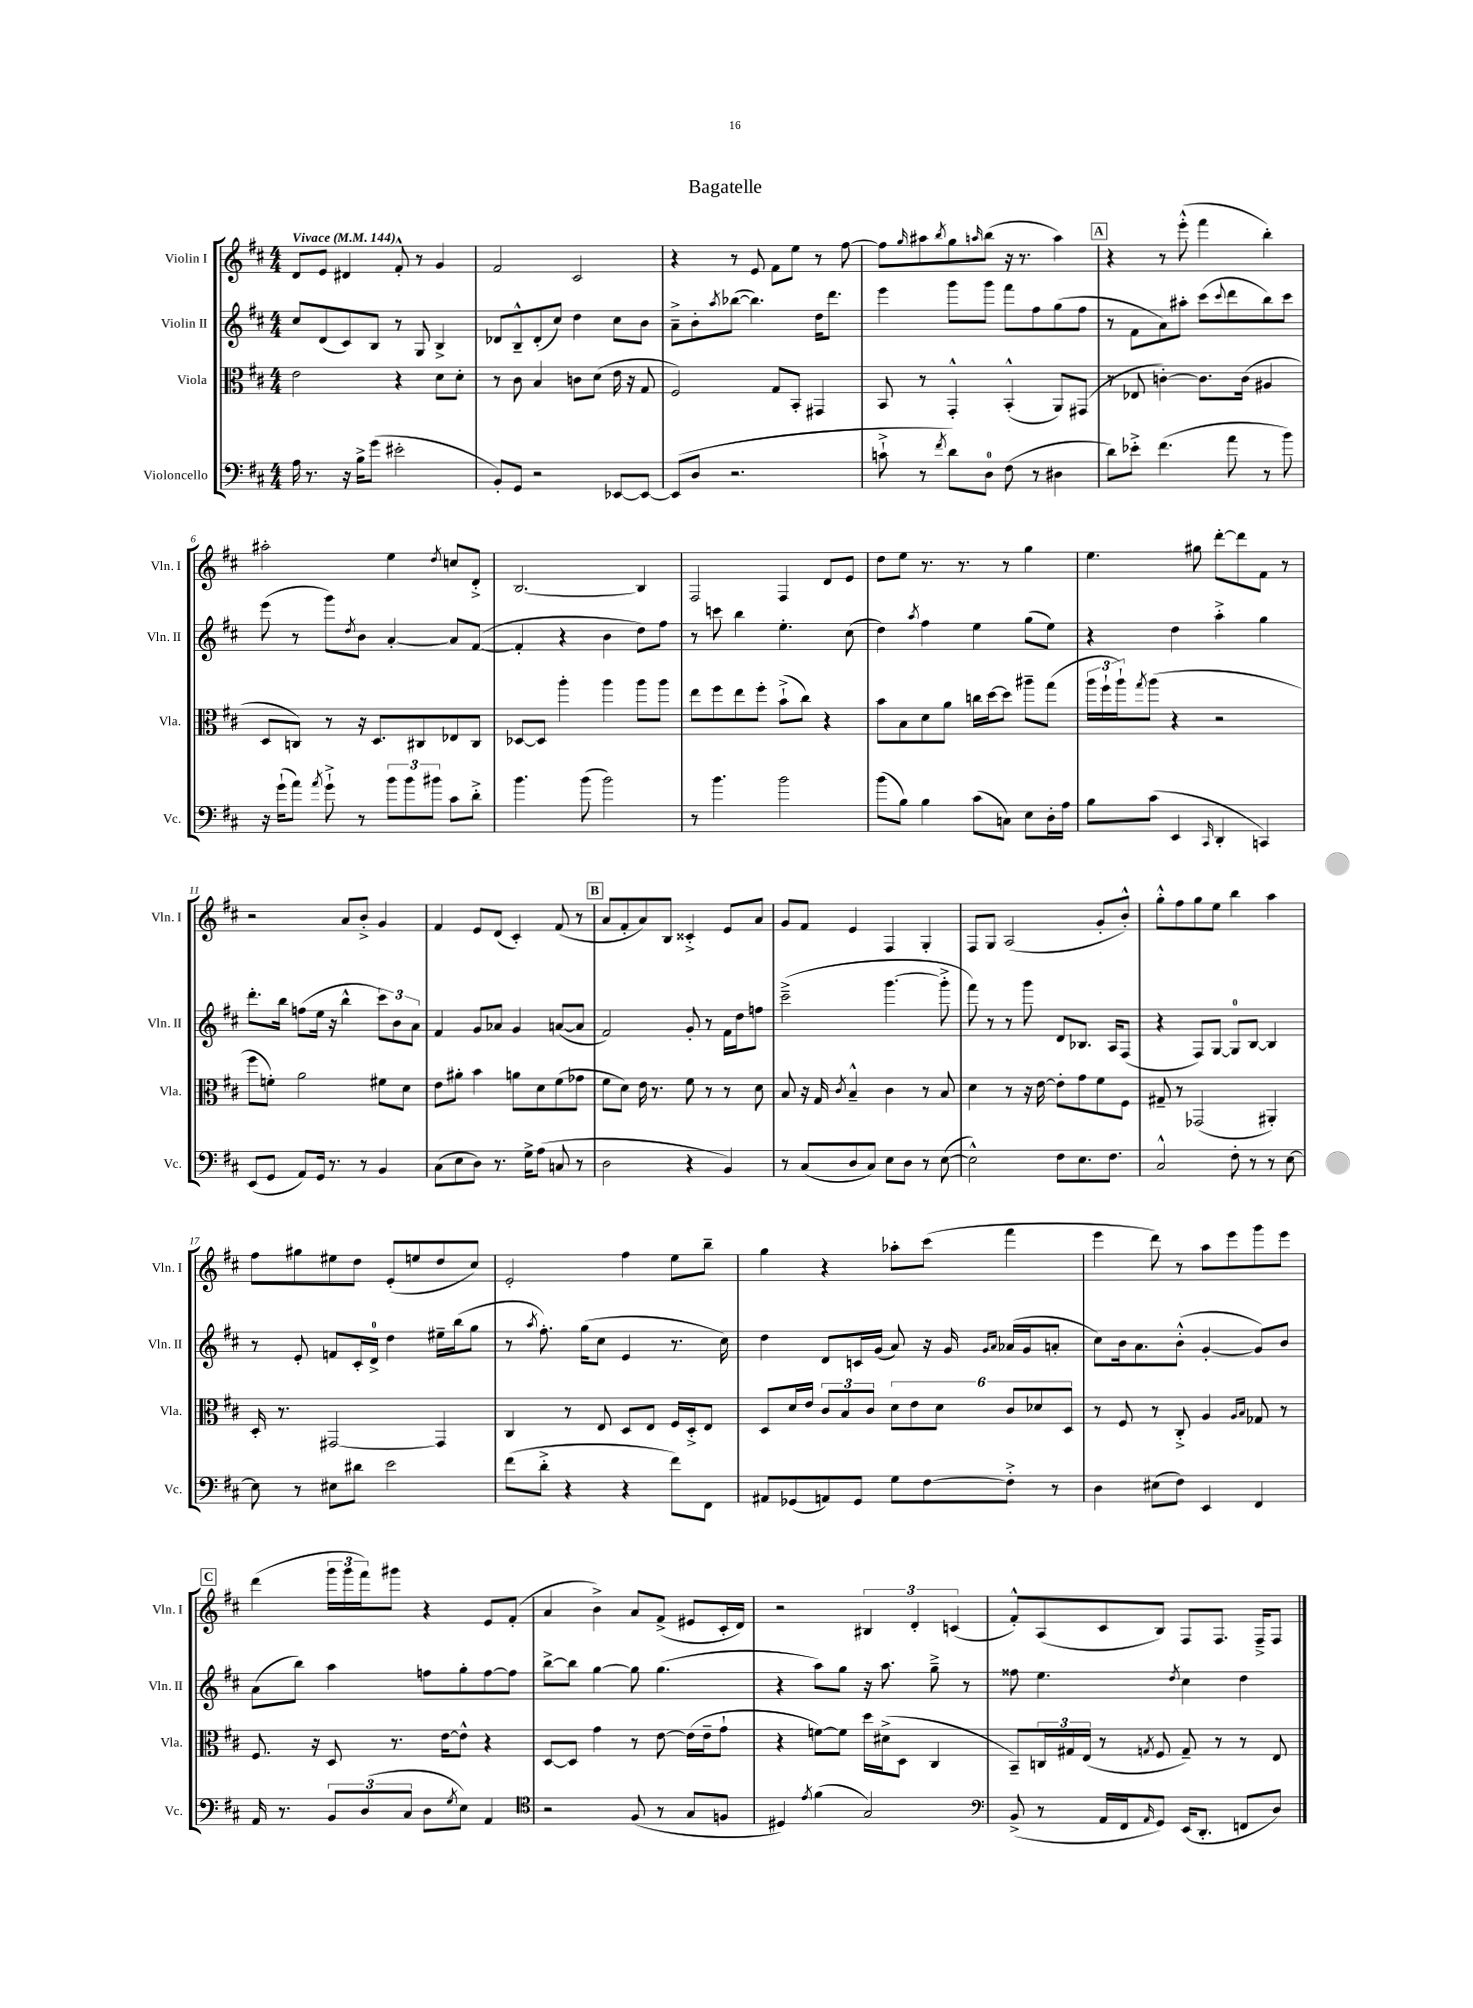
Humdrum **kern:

**kern	**kern	**kern	**kern
*staff4	*staff3	*staff2	*staff1
*clefF4	*clefC3	*clefG2	*clefG2
*k[f#c#]	*k[f#c#]	*k[f#c#]	*k[f#c#]
*M4/4	*M4/4	*M4/4	*M4/4
*MM144	*MM144	*MM144	*MM144
16A\	2e\	8cc#/L	8d/L
8.r	.	.	.
.	.	(8d/	8e/J
16r	.	8c#/)	4d#/
16B^\LK	.	.	.
(8g\J	.	8B/J	.
2e#'\	4r	8r	8f#'^^/
.	.	8G/	8r
.	8d\L	4B^/	4g/
.	8d'\J	.	.
=	=	=	=
8BB'/L)	8r	8d-/L	2f#/
8GG/J	8c#\	8B~^^/	.
2r	4B/	(8d-'/	.
.	.	8cc#/J)	.
.	8c\L	4dd\	2c#/
.	(8d\J	.	.
[8EE-/L	16e\	8cc#\L	.
.	16r	.	.
8EE-/_J	8G/	8b\J	.
=	=	=	=
(8EE-/]L	2F#/)	8a~^\L	4r
8D/J	.	8b'\	.
.	.	8qaa/	.
2.r	.	([8bb-\J	8r
.	.	4.bb-\])	8e/
.	8G/L	.	8f#\L
.	8BB'/J	.	8ee\J
.	4GG#/	16dd\LK	8r
.	.	8.ddd\J	.
.	.	.	[8ff#\
=	=	=	=
8c`^\	8BB/	4eee\	8ff#\]L
.	.	.	16qqgg/
8r	8r	.	8aa#\
8qf#/	.	.	8qbb/
8d\L)	4GG'^^/	8ggg\L	8gg\
.	.	.	16qqaa/
8D\J	.	8ggg\J	(8bb\J
(8F#\	(4BB'^^/	8fff#\L	16r
.	.	.	8.r
8r	.	8ff#\	.
4D#\	8AA/L)	(8gg\	4aa\)
.	(8GG#/J	8ff#\J	.
=	=	=	=
8d\L)	8r	8r	4r
8e-'^\J	8E-/	8f#\L	.
(4.f#\	[4c'\)	8a\)	8r
.	.	8aa#'\J	(8eee'^^\
.	8.c\]L	(8ccc#\L	4fff#\
.	.	8qqccc#/	.
8a\	.	8ddd\	.
.	(16c\Jk	.	.
8r	4A#/	8bb\)	4bb'\)
8b\)	.	8ccc#\J	.
=	=	=	=
16r	8D/L	(8eee\	2aa#'\
(16g`\LK	.	.	.
8a\J)	8C/J)	8r	.
8qa/	.	.	.
8g`^\	8r	8ggg\L)	.
.	.	8qdd/	.
8r	16r	8b\J	.
.	8.D/L	.	.
12b\L	.	[4a'/	4ee\
12b\	.	.	.
.	8C#/	.	.
12b#\J	.	.	.
.	.	.	8qdd/
8c#\L	8E-/	8a/]L	8cc/L
8d'^\J	8C#/J	([8f#/J	8d'^/J
=	=	=	=
4.b\	[8D-/L	4f#'/]	[2.B/
.	8D-/]J	.	.
.	4aa'\	4r	.
(8b\	.	.	.
2b\)	4aa\	4b\	.
.	8aa\L	8dd\L)	4B/]
.	8aa\J	8ff#\J	.
=	=	=	=
8r	8ee\L	8r	2F#/
4.b\	8ff#\	8ccc\	.
.	8ee\	4bb\	.
.	8ff#'\J	.	.
2b\	(8b`^\L	4.ee'\	4F#/
.	8cc#\J)	.	.
.	4r	.	8d/L
.	.	(8cc#\	8e/J
=	=	=	=
(8b\L	8b\L	4dd\)	8dd\L
8B\J)	8B\	.	8ee\J
.	.	8qaa/	.
4B\	8d\	4ff#\	8.r
.	8a\J	.	.
.	.	.	8.r
(8c#\L	16cc\LL	4ee\	.
.	[16dd\J	.	.
8C\J)	8dd\]J	.	8r
8E\L	8aa#~\L	(8gg\L	4gg\
16D'\L	(8gg\J	8ee\J)	.
16A\JJ	.	.	.
=	=	=	=
8B\L	24aa\LL	4r	4.ee\
.	24ff#`\	.	.
.	24aa`\J)	.	.
.	8qgg/	.	.
(8c#\J	(8aa\J	.	.
4EE/	4r	4dd\	.
.	.	.	8gg#\
16qqCC#/	.	.	.
4DD'/	2r	4aa'^\	[8ddd'\L
.	.	.	8ddd\]
4CC/)	.	4gg\	8f#\J
.	.	.	8r
=	=	=	=
(8EE/L	8ff#\L	8.ddd'\L	2r
8GG/J	8f'\J)	.	.
.	.	16bb\Jk	.
8AA/L)	2a\	(8ff\L	.
16GG/Jk	.	16ee\Jk	.
8.r	.	16r	.
.	.	4bb^^\	8a/L
8r	.	.	8b'^/J
4BB/	8f#\L	12ccc#\L)	4g/
.	.	12b\	.
.	8d\J	.	.
.	.	12a\J	.
=	=	=	=
(8C#\L	8e\L	4f#/	4f#/
8E\	8a#'\J	.	.
8D\J)	4b\	8g/L	8e/L
8.r	.	8a-/J	(8d/J
.	8a\L	4g/	4c#'/)
16G^\LK	.	.	.
(8A\J	8d\	.	.
8C/	(8f#\	([8a/L	(8f#/
8r	8g-\J	8a/]J	8r
=	=	=	=
2D\	8f#\L	2f#/)	8a/L
.	8d\J)	.	8f#'/
.	16e\	.	8a/)
.	8.r	.	.
.	.	.	8B/J
4r	8f#\	8g'/	4c##'^/
.	8r	8r	.
4BB/)	8r	16f#\LL	8e/L
.	.	16dd\J	.
.	8d\	8ff\J	8a/J
=	=	=	=
8r	8B/	(2ccc#~^\	8g/L
(8C#/L	16r	.	8f#/J
.	16G/	.	.
.	8qc#/	.	.
8D/	4B~^^/	.	4e/
8C#/J)	.	.	.
8E\L	4c#\	[4.ggg\	4F#/
8D\J	.	.	.
8r	8r	.	4G'/
([8E\	8B/	8ggg'^\]	.
=	=	=	=
2E^^\])	4d\	8fff#\)	8F#/L
.	.	8r	8G/J
.	8r	8r	(2A/
.	16r	8ggg\	.
.	[16e\	.	.
8F#\L	8e'\]L	8d/L	.
8.E\	8g\	8.B-/J	.
.	8f#\	.	8g'/L
8.F#\J	.	16A/LK	.
.	8F#\J	(8F#/J	8b'^^/J)
=	=	=	=
2C#^^/	8G#~/	4r	8gg'^^\L
.	8r	.	8ff#\
.	(2GG-/	8F#/L)	8gg\
.	.	[8G/J	8ee\J
8F#'\	.	8G/]L	4bb\
8r	.	[8B/J	.
8r	4AA#'/)	4B/]	4aa\
[8E\	.	.	.
=	=	=	=
8E\]	16D'/	8r	8ff#\L
.	8.r	.	.
8r	.	8e'/	8gg#\
8E#\L	[2GG#/	8f/L	8ee#\
8d#\J	.	16c#'/L	8dd\J
.	.	16d^/JJ	.
2e\	.	4dd\	(8e'/L
.	.	.	8ee/
.	4GG#/]	16ee#~\LL	8dd/
.	.	(16bb\J	.
.	.	8gg\J	8cc#/J)
=	=	=	=
(8f#\L	4C#/	8r	2e'/
.	.	8qaa/	.
8d'^\J	.	8.ff#'\)	.
4r	8r	.	.
.	.	(16gg\LK	.
.	8E/	8cc#\J	.
4r	8D/L	4e/	4ff#\
.	8E/J	.	.
8f#\L)	16F#/LL	8.r	8ee\L
.	16D'^/J	.	.
8FF#\J	8E/J	.	8bb~\J
.	.	16cc#\)	.
=	=	=	=
8AA#/L	8D/L	4dd\	4gg\
(8GG-/	16d/L	.	.
.	16e/JJ	.	.
8AA/)	12c#/L	8d/L	4r
.	12B/	.	.
8GG-/J	.	16c/L	.
.	12c#/J	.	.
.	.	(16g/JJ	.
8G\L	12d\L	8a/)	8aa-'\L
.	12e\	.	.
[8F#\	.	16r	(8ccc#\J
.	12d\J	.	.
.	.	16g/	.
.	.	16qqg/LL	.
.	.	16qqa/JJ	.
8F#'^\]J	12c#/L	(16a-/LL	4fff#\
.	.	16g/J	.
.	12d-/	.	.
8r	.	8a'/J	.
.	12D/J	.	.
=	=	=	=
4D\	8r	8cc#\L)	4eee\
.	8F#/	16b\k	.
.	.	8.a\	.
(8E#\L	8r	.	8ddd\)
8F#\J)	8C#'^/	(8b'^^\J	8r
4EE/	4A/	[4g'/	8aa\L
.	.	.	8eee\
.	16qqA/LL	.	.
.	16qqB/JJ	.	.
4FF#/	8G-/	8g/]L)	8ggg\
.	8r	8b/J	8eee\J
=	=	=	=
16AA/	8.F#/	(8a\L	(4ddd\
8.r	.	.	.
.	.	8bb\J)	.
.	16r	.	.
12BB/L	8D/	4aa\	24ggg\LL
.	.	.	24ggg\
(12D/	.	.	24fff#\J)
.	8.r	.	8ggg#\J
12C#/J	.	.	.
8D\L	.	8ff\L	4r
.	[16e\LK	.	.
8qG/	.	.	.
8E\J)	8e^^\]J	8gg'\	.
4AA/	4r	[8ff\	8e/L
.	.	8ff\]J	(8f#'/J
=	=	=	=
*clefC4	*	*	*
2r	[8D/L	[8bb^\L	4a/
.	8D/]J	8bb\]J	.
.	4g\	[4gg\	4b^\)
(8F#/	8r	8gg\]	8a/L
8r	[8e\	(4.gg\	(8f#^/J
8G/L	(16e\]LL	.	8e#/L
.	16e~\J	.	.
8F/J	8g`\J	.	16c#'/L
.	.	.	16d/JJ)
=	=	=	=
4D#/)	4r	4r	2r
8qe/	.	.	.
(4f#\	[8f\L)	8aa\L)	.
.	8f\]J	8gg\J	.
2G/)	16dd\LL	16r	6B#/
.	(16d#^\J	8.aa\	.
.	8D\J	.	.
.	.	.	6d'/
.	4C#/	8gg~^\	.
.	.	.	(6c/
.	.	8r	.
=	=	=	=
*clefF4	*	*	*
(8BB^/	8BB~/L)	8ff##\	8f#'^^/L)
8r	24C/L	4.ee\	(8A/
.	24G#/	.	.
.	(24E/JJ	.	.
16AA/LL	8r	.	8c#/
16FF#/J	.	.	.
16qqAA/	8qG/	.	.
8GG/J)	8F#/	.	8B/J)
.	.	8qdd/	.
(16EE/LK	8G~/)	4cc#\	8F#/L
8.DD'/J	.	.	.
.	8r	.	8.F#/J
8FF/L	8r	4dd\	.
.	.	.	16F#~^/LK
8D/J)	8E/	.	8F#/J
==	==	==	==
*-	*-	*-	*-
